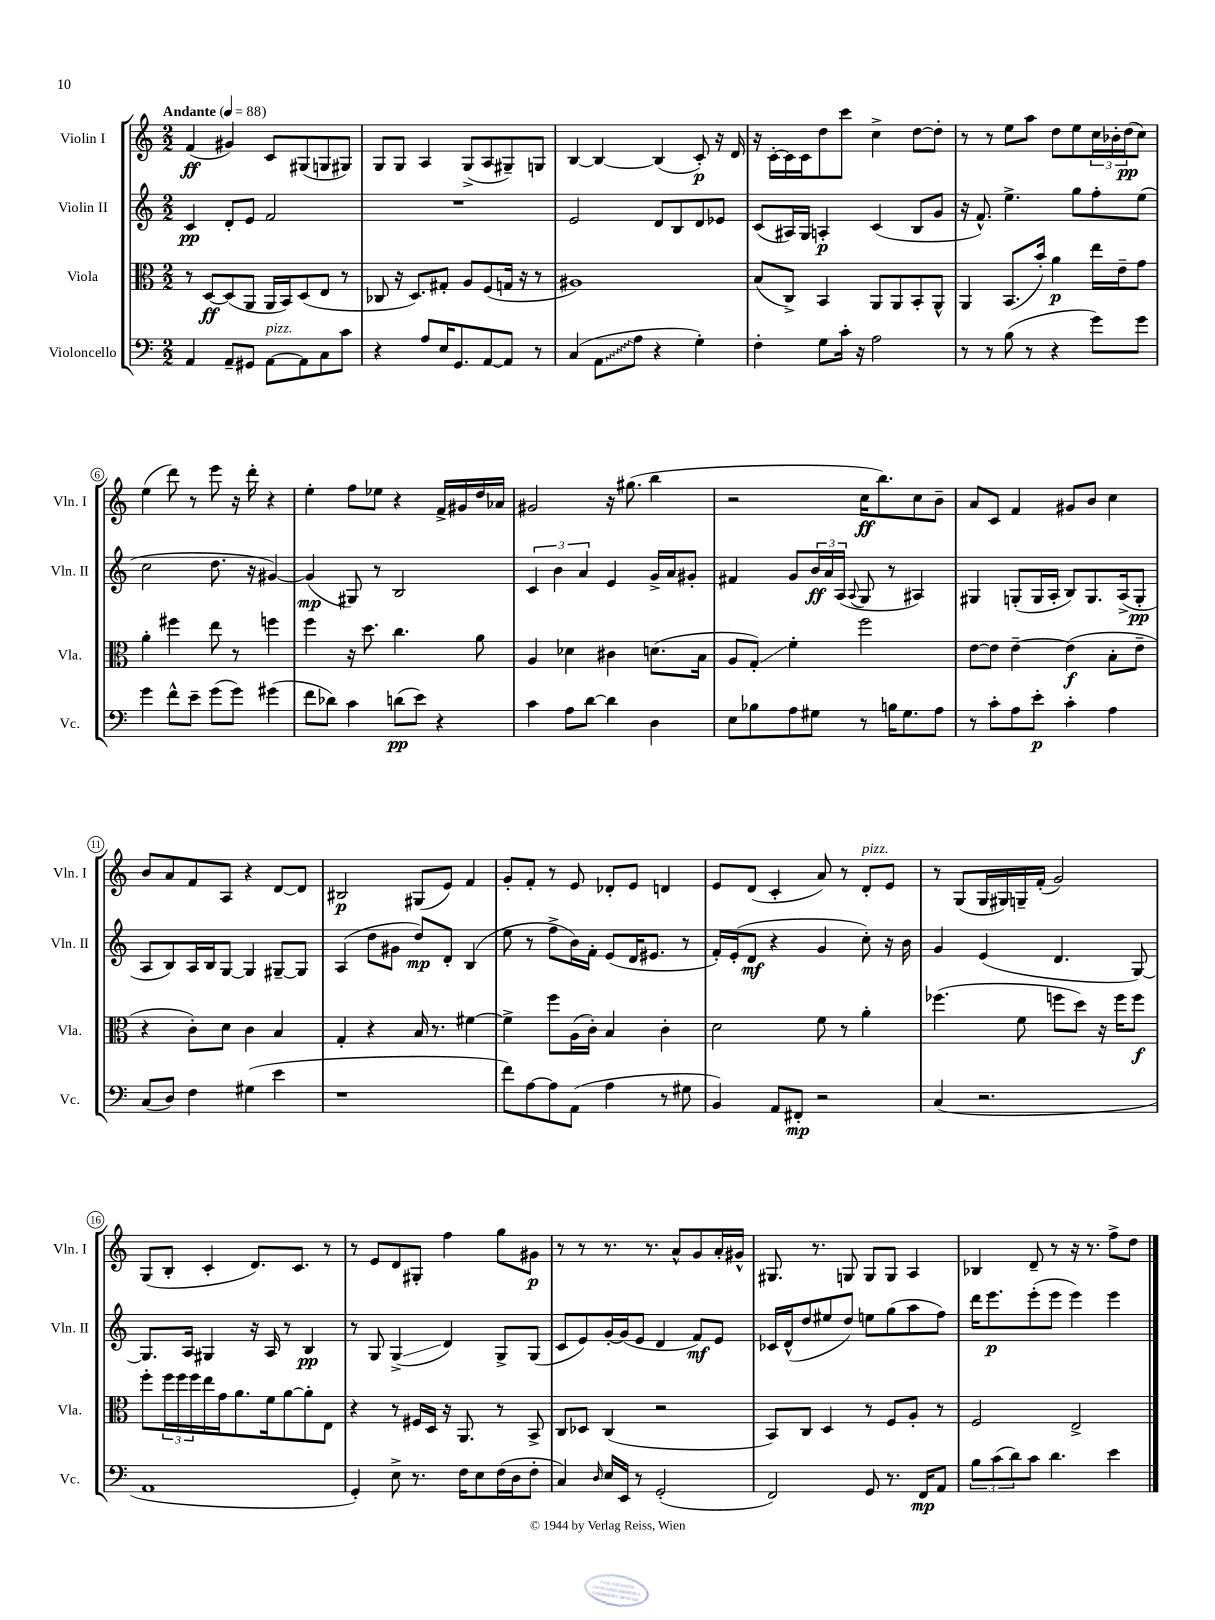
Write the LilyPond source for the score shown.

<<
\new StaffGroup <<
\new Staff = "s0" \with { instrumentName = "Violin I" shortInstrumentName = "Vln. I" } {
    \clef treble \key c \major \numericTimeSignature \time 2/2 \tempo "Andante" 4 = 88
    f'4\ff( gis'4) c'8 gis8( g8 gis8) |
    g8 g8 a4 g8->( a8 gis8--) g8 |
    b4~ b4~ b4( c'8-.\p) r16 d'16 |
    r16 c'16~-. c'16 c'16 d''8 c'''8 c''4-> d''8~ d''8-. |
    r8 r8 e''8 a''8 d''8 e''8 \tuplet 3/2 { c''16 bes'16-. d''16\pp( } c''8) |
    e''4( d'''8) r8 e'''8 r16 d'''16-. r4 |
    e''4-. f''8 ees''8 r4 f'16-> gis'16 d''16 aes'16 |
    gis'2 r16 gis''8.( b''4 |
    r2 c''16\ff b''8.) c''8 b'8-- |
    a'8 c'8 f'4 gis'8 b'8 c''4 |
    b'8 a'8 f'8 a8 r4 d'8~ d'8 |
    bis2\p gis8( e'8) f'4 |
    g'8-. f'8-. r8 e'8 des'8-. e'8 d'4 |
    e'8 d'8( c'4-. a'8) r8 d'8-.^\markup { \italic "pizz." } e'8 |
    r8 g8( g16 gis16) g16-- f'16-.( g'2) |
    g8( b8-. c'4-. d'8.) c'8. r8 |
    r8 e'8 d'8 gis8-. f''4 g''8 gis'8\p |
    r8 r8 r8. r8. a'8-^ g'8 a'16-. gis'16-^ |
    gis8. r8. g8 g8 g8 a4 |
    bes4 d'8-- r8 r16 r8. f''8-> d''8 \bar "|." |
}
\new Staff = "s1" \with { instrumentName = "Violin II" shortInstrumentName = "Vln. II" } {
    \clef treble \key c \major \numericTimeSignature \time 2/2
    c'4\pp d'8-. e'8 f'2 |
    R1 |
    e'2 d'8 b8 d'8 ees'8 |
    c'8( ais16) g16 a4-.\p c'4( b8 g'8 |
    r16 f'8.-^) e''4.-> g''8 f''8-. e''8( |
    c''2 d''8. r16 gis'4~) |
    gis'4\mp( gis8) r8 b2 |
    \tuplet 3/2 { c'4 b'4 a'4 } e'4 g'16-> a'16 gis'8-. |
    fis'4 g'8 \tuplet 3/2 { b'16\ff a'16 a16( } \appoggiatura { a8 } g8 r8 ais4) |
    gis4 g8-.( g16 a16-. b8) g8. a16->( g8-.\pp |
    a8 b8) a16 b16 g8~ g4 gis8~-- gis8 |
    a4( d''8 gis'8 d''8\mp) d'8-. b4( |
    e''8 r8 f''8-> b'16) f'16-. e'8( d'16 eis'8. r8 |
    f'16-.) e'16-.( d'8\mf r4 g'4 c''8-.) r16 b'16 |
    g'4 e'4( d'4. g8~) |
    g8. a16 gis4 r16 a16 r8 b4\pp |
    r8 g8 g4->\glissando( d'4) g8-> g8( |
    c'8 e'8) g'16~-. g'16( e'8 d'4 f'8\mf) e'8 |
    ces'16 d'16-^( d''8 eis''8 d''8) e''8 g''8( a''8 f''8) |
    d'''16 e'''8.\p e'''8-.( e'''8 e'''4) e'''4 \bar "|." |
}
\new Staff = "s2" \with { instrumentName = "Viola" shortInstrumentName = "Vla." } {
    \clef alto \key c \major \numericTimeSignature \time 2/2
    r8 d8~\ff d8( a,8 a,16 b,16) d8( e8 r8 |
    ces8 r16 d8.) gis8-. a8 f8( g16 r16 r8 |
    ais1) |
    b8( c8->) b,4 a,8 a,8 b,8-. a,8-^ |
    a,4 b,8.( b'16-.) a'4\p e''16 e'16-- g'8 |
    a'4-. fis''4 e''8 r8 f''4 |
    f''4 r16 d''8. c''4. a'8 |
    a4 des'4 cis'4 d'8.( b16 |
    a8 g8-.\glissando) f'4-. f''2 |
    e'8~ e'8 e'4~-- e'4\f( b8-. e'8-- |
    r4 c'8-.) d'8 c'4 b4 |
    g4-. r4 b16 r8. fis'4~ |
    fis'4-> f''8 a16( c'16-.) b4 c'4-. |
    d'2 f'8 r8 a'4-. |
    fes''4.( f'8 f''8 d''8) r16 f''16 f''8\f |
    f''8-. \tuplet 3/2 { f''16 f''16 f''16 } e''16 g'16 a'8. f'16 a'8~ a'8-. e8 |
    r4 r8 fis16 d16 r16 a,8. r8 b,8-> |
    c8 des8 c4( r2 |
    b,8) c8 d4 r8 f8 a8-. r8 |
    f2 e2-> \bar "|." |
}
\new Staff = "s3" \with { instrumentName = "Violoncello" shortInstrumentName = "Vc." } {
    \clef bass \key c \major \numericTimeSignature \time 2/2
    a,4 a,8-- gis,8 a,8~^\markup { \italic "pizz." } a,8 c8 c'8 |
    r4 a8 e16 g,8. a,8~ a,8 r8 |
    c4( \once \override Glissando.style = #'zigzag a,8\glissando a8 r4 g4-.) |
    f4-. g8 c'16-. r16 a2 |
    r8 r8 b8( r8 r4 g'8) g'8 |
    g'4 f'8-^ e'8-- g'8( g'8) gis'4( |
    f'8 des'8) c'4 d'8\pp( e'8) r4 |
    c'4 a8 d'8~ d'4 d4 |
    e8 bes8 a8 gis8 r8 b16 gis8. a8 |
    r8 c'8-. a8 e'8-.\p c'4-. a4 |
    c8( d8) f4 gis4( e'4 |
    r1 |
    f'8) a8~ a8 a,8( a4 r8 gis8 |
    b,4) a,8 fis,8-.\mp r2 |
    c4( r2. |
    a,1 |
    g,4-.) e8-> r8. f16 e8 f16( d16 f8-. |
    c4) \grace { d16 } e16 e,16 r8 g,2-.( |
    f,2) g,8 r8. f,16\mp a,8 |
    \tuplet 3/2 { b8 c'8( d'8) } c'8 d'4. e'4 \bar "|." |
}
>>
>>
\layout { \context { \Score \override BarNumber.stencil = #(make-stencil-circler 0.1 0.3 ly:text-interface::print) } }
